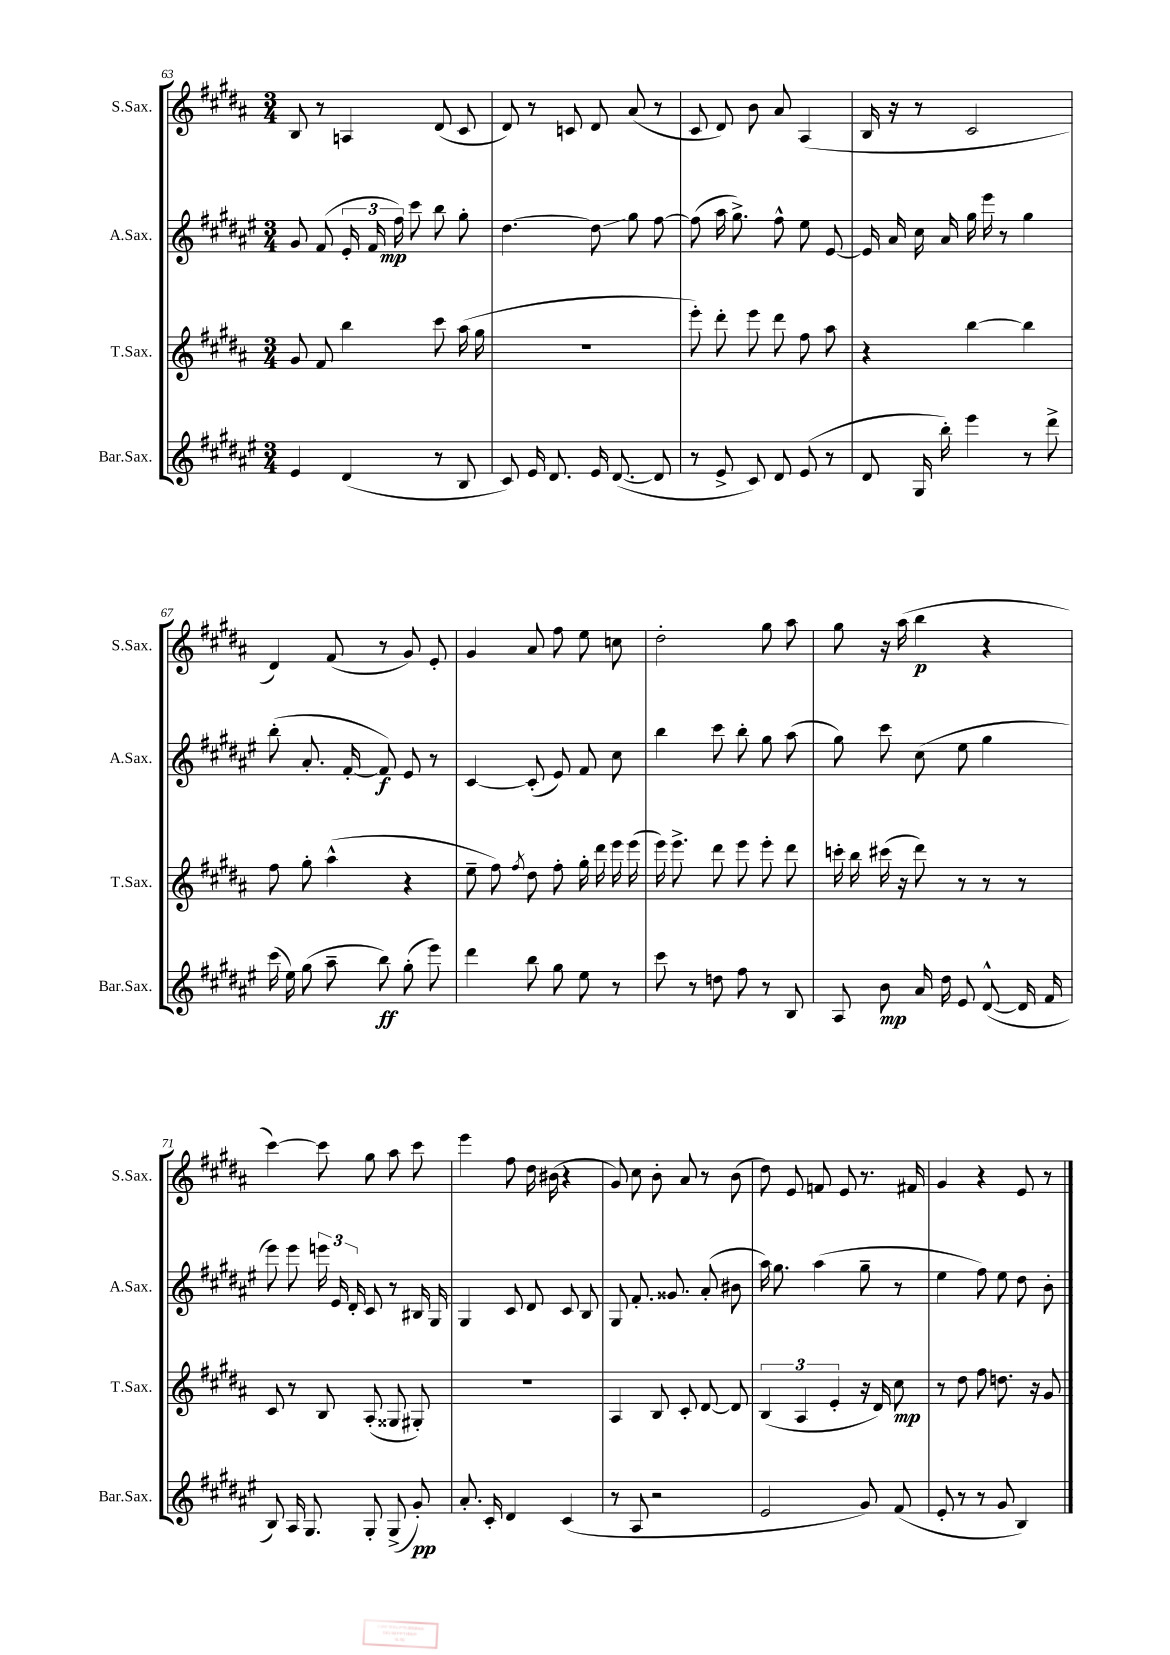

**kern	**kern	**kern	**kern
*staff4	*staff3	*staff2	*staff1
*clefG2	*clefG2	*clefG2	*clefG2
*k[f#c#g#d#a#e#]	*k[f#c#g#d#a#]	*k[f#c#g#d#a#e#]	*k[f#c#g#d#a#]
*M3/4	*M3/4	*M3/4	*M3/4
4e#/	8g#/	8g#/	8B/
.	8f#/	(8f#/	8r
(4d#/	4bb\	24e#'/	4A/
.	.	24f#/	.
.	.	24ff#\)	.
.	.	8ccc#\	.
8r	8ccc#\	8bb\	(8d#/
8B/	(16aa#\	8gg#'\	8c#/
.	16gg#\	.	.
=	=	=	=
8c#/)	2.r	[4.dd#\	8d#/)
16e#/	.	.	8r
8.d#/	.	.	.
.	.	.	8c/
16e#/	.	8dd#\]	8d#/
([8.d#/	.	.	.
.	.	8gg#\	(8a#/
8d#/]	.	[8ff#\	8r
=	=	=	=
8r	8eee'\)	(8ff#\]	8c#/
8e#^/	8ddd#'\	16aa#\	8d#/)
.	.	8.gg#^\)	.
8c#/)	8eee\	.	8b\
8d#/	8ddd#\	8ff#^^\	8a#/
(8e#/	8ff#\	8ee#\	(4A#/
8r	8aa#\	[8e#/	.
=	=	=	=
8d#/	4r	16e#/]	16B/
.	.	16a#/	16r
16G#/	.	16cc#\	8r
16bb'\)	.	16a#/	.
4eee#\	[4bb\	16gg#\	2c#/
.	.	16eee#\	.
.	.	8r	.
8r	4bb\]	4gg#\	.
8ddd#^\	.	.	.
=	=	=	=
(16ccc#\	8ff#\	(8bb'\	4d#/)
16ee#\)	.	.	.
(8gg#\	8gg#'\	8.a#'/	.
8aa#~\	(4aa#^^\	.	(8f#/
.	.	[16f#'/	.
8bb\)	.	8f#/])	8r
(8gg#'\	4r	8e#/	8g#/)
8eee#\)	.	8r	8e'/
=	=	=	=
4ddd#\	8ee~\	[4c#/	4g#/
.	8ff#\)	.	.
.	8qff#/	.	.
8bb\	8dd#\	(8c#'/]	8a#/
8gg#\	8ff#'\	8e#/)	8ff#\
8ee#\	16gg#'\	8f#/	8ee\
.	16ddd#\	.	.
8r	16eee\	8cc#\	8cc\
.	(16eee\	.	.
=	=	=	=
8ccc#\	16eee\)	4bb\	2dd#'\
.	8.eee^\	.	.
8r	.	.	.
8dd\	8ddd#\	8ccc#\	.
8ff#\	8eee\	8bb'\	.
8r	8eee'\	8gg#\	8gg#\
8B/	8ddd#\	(8aa#\	8aa#\
=	=	=	=
8A#/	16ccc'\	8gg#\)	8gg#\
.	16bb\	.	.
8b\	(16ccc#\	8ccc#\	16r
.	16r	.	(16aa#\
16a#/	8ddd#\)	(8cc#\	4bb\
16dd#\	.	.	.
8e#/	8r	8ee#\	.
([8d#^^/	8r	4gg#\	4r
16d#/]	8r	.	.
16f#/	.	.	.
=	=	=	=
8B/)	8c#/	8eee#\)	[4ccc#\)
16A#/	8r	8eee#\	.
8.G#/	.	.	.
.	8B/	24eee\	8ccc#\]
.	.	24e#/	.
.	.	24d#'/	.
8G#'/	(8A#'/	8c#/	8gg#\
(8G#^/	8G##/	8r	8aa#\
8g#'/)	8G#'/)	16B#/	8ccc#\
.	.	16G#/	.
=	=	=	=
8.a#'/	2.r	4G#/	4eee\
16c#'/	.	.	.
4d#/	.	8c#/	8ff#\
.	.	8d#/	16dd#\
.	.	.	(16b#\
(4c#/	.	8c#/	4r
.	.	8B/	.
=	=	=	=
8r	4A#/	8G#/	8g#/)
8A#/	.	8.f#'/	8cc#\
2r	8B/	.	8b'\
.	.	8.g##/	.
.	8c#'/	.	8a#/
.	[8d#/	(8a#'/	8r
.	8d#/]	8b#\	(8b\
=	=	=	=
2e#/	(6B/	16aa#\)	8dd#\)
.	.	8.gg#\	.
.	.	.	8e/
.	6A#/	.	.
.	.	(4aa#\	8f/
.	6e'/	.	.
.	.	.	8e/
8g#/)	16r	8gg#~\	8.r
.	16d#/)	.	.
(8f#/	8cc#\	8r	.
.	.	.	16f#/
=	=	=	=
8e#'/	8r	4ee#\	4g#/
8r	8dd#\	.	.
8r	8ff#\	8ff#\)	4r
8g#/	8.dd\	8ee#\	.
4B/)	.	8dd#\	8e/
.	16r	.	.
.	8g#/	8b'\	8r
==	==	==	==
*-	*-	*-	*-
